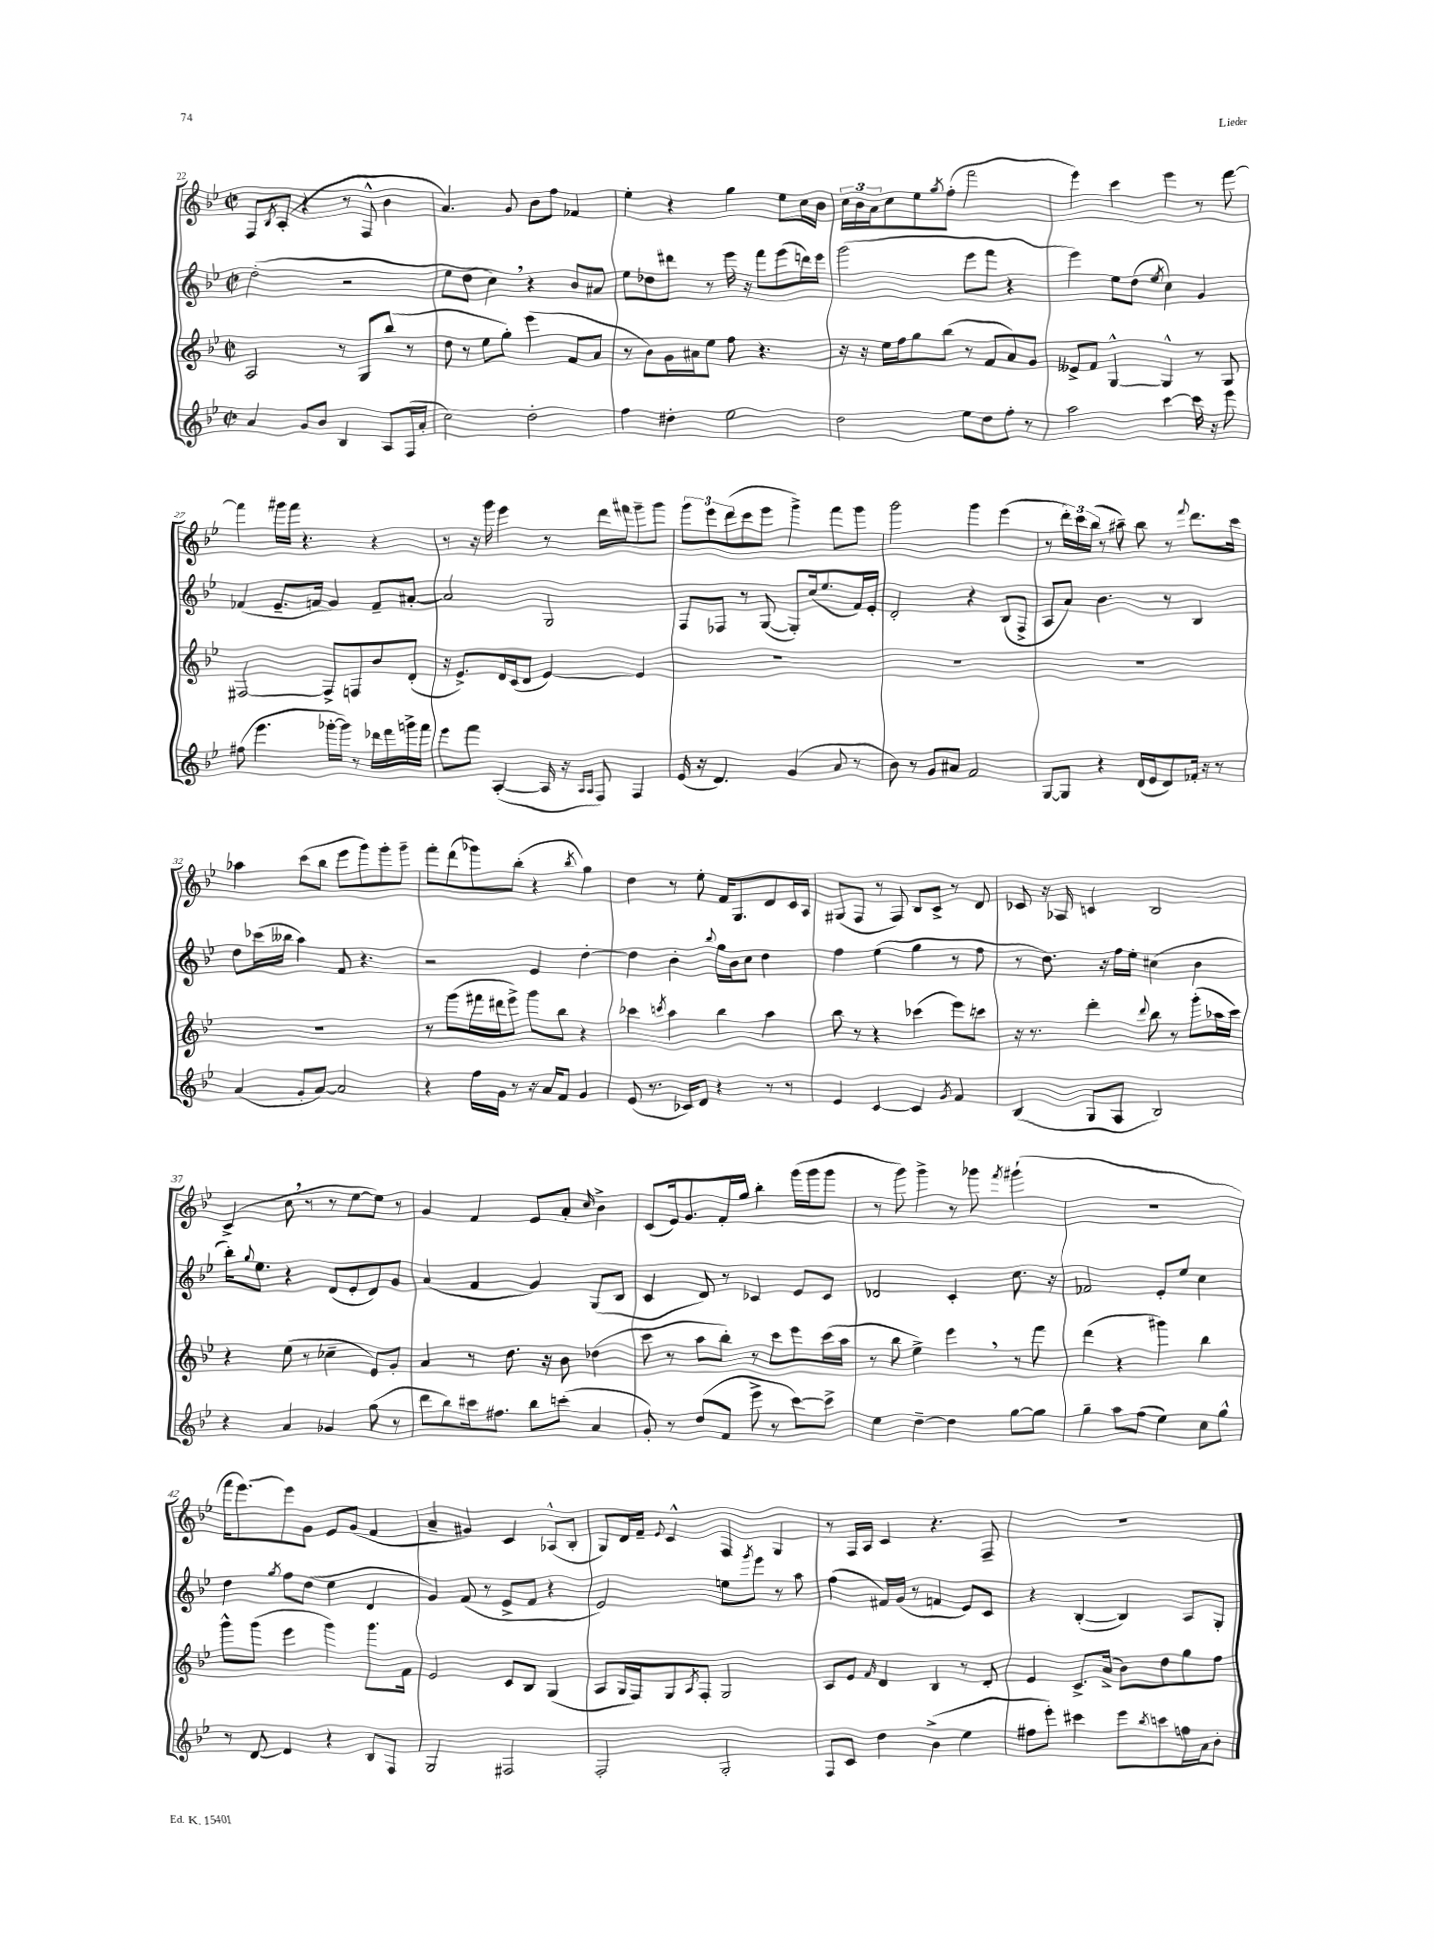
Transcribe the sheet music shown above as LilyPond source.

<<
\new StaffGroup <<
\new Staff = "s0" {
    \clef treble \key bes \major \defaultTimeSignature \time 2/2
    f8 \acciaccatura { bes8 } a8-.( r4 r8 f8-^ bes'4 |
    a'4.) g'8 bes'8 f''8 fes'4 |
    ees''4-. r4 g''4 ees''8 c''16 bes'16 |
    \tuplet 3/2 { c''16 bes'16 a'16 } c''8 ees''8 \acciaccatura { g''8 } f''8-.( f'''2 |
    ees'''4) c'''4 ees'''4 r8 f'''8~ |
    f'''4 gis'''16 f'''16 r4. r4 |
    r8 r16 g'''16 ees'''4 r8 d'''16 fis'''16 g'''8-- g'''8 |
    \tuplet 3/2 { g'''8 ees'''8 d'''8( } c'''8 ees'''8 g'''4->) f'''8 g'''8 |
    g'''2 g'''4 ees'''4( |
    r8 \tuplet 3/2 { d'''16-.) c'''16 bes''16( } r8 ais''8--) bes''8 r8 \appoggiatura { f'''8 } d'''8. c'''16 |
    aes''4 c'''8( bes''8 ees'''8 g'''8) g'''8-. g'''8-- |
    f'''8-. d'''8( ges'''8) bes''8-.( r4 \acciaccatura { bes''8 } g''4) |
    d''4 r8 ees''8-. f'16 g8. d'8 c'16 a16 |
    gis8( f8 r8 f8) bes8 c'8-> r8 d'8 |
    ces'8 r16 aes16 c'4 bes2 |
    c'4->( c''8 \breathe r8 r8 ees''8~ ees''8) r8 |
    g'4 f'4 ees'8 a'8-. \grace { c''16 } bes'4-> |
    c'8( ees'16) g'8. f'16-. g''16 bes''4-. g'''16( g'''16 g'''8 |
    r8 g'''8) g'''4-> r8 ges'''8 \acciaccatura { f'''8 } gis'''4-!( |
    R1 |
    f'''16 ees'''8.~) ees'''8 g'8 ees'8 g'8( f'4 |
    a'4-- gis'4) c'4 aes8-^( bes8-. |
    g8) d'16 f'16-- \appoggiatura { ees'8 } c'4-^ f4 g4 |
    r8 f16 a16 c'4 r4. f8-- |
    R1 \bar "|." |
}
\new Staff = "s1" {
    \clef treble \key bes \major \defaultTimeSignature \time 2/2
    d''2-.( r2 |
    ees''8 d''8 c''4) \breathe r4 bes'8 ais'8 |
    ees''8 des''8 dis'''8 r8 ees'''16 r16 f'''8 ees'''8( d'''16) ees'''16 |
    g'''2( ees'''8 f'''8 r4 |
    ees'''4) ees''8 d''8( \acciaccatura { ees''8 } c''4) g'4 |
    fes'4( ees'8.-- f'16 g'4) f'8-- ais'8~-. |
    ais'2 g2 |
    f8 fes8 r8 g8~( g8-.) c''16( ees''8. f'16) ees'16-. |
    d'2-. r4 bes8( f8-> |
    a8 a'8) bes'4. r8 bes4 |
    d''8 ces'''16( beses''16 a''4) f'8 r4. |
    r2 ees'4 d''4~-. |
    d''4 bes'4-. \appoggiatura { bes''8 } g''16 bes'16 c''8 d''4 |
    f''4 ees''4( g''4 r8 f''8 |
    r8 d''8.) r16 f''16 ees''16-. cis''4( bes'4 |
    bes''16-.) \appoggiatura { g''8 } ees''8. r4 d'8( ees'8-. d'8) g'8 |
    a'4( f'4 g'4) g8( bes8 |
    c'4 d'8) r8 ces'4 ees'8 ces'8 |
    des'2 c'4-. c''8. r16 |
    fes'2 ees'8-. ees''8 c''4 |
    d''4 \acciaccatura { g''8 } f''8 d''8( ees''4 d'4 |
    g'4) f'8( r8 ees'8-> f'8 r4 |
    ees'2) e''8 \acciaccatura { g'''8 } ees'''8 r8 a''8 |
    f''4( fis'16) g'16( r8 f'4 ees'8) c'8 |
    r4 bes4~-.( bes4) a8 g8-. \bar "|." |
}
\new Staff = "s2" {
    \clef treble \key bes \major \defaultTimeSignature \time 2/2
    a2 r8 g8 bes''8( r8 |
    d''8 r8 ees''8 g''8-.) ees'''4( f'8 a'8 |
    r8 bes'8) g'16 ais'16 ees''8 f''8 r4. |
    r16 r16 ees''16 f''16 g''8 bes''8( r8 f'8 a'8) g'8 |
    eeses'8-> f'8 g4~-^ g4-^ r8 g8 |
    fis2~ fis8-> f8 bes'8 d'8-.( |
    r16 ees'8.->) d'16 c'16( d'8 ees'4~) ees'4 |
    R1 |
    R1 |
    R1 |
    R1 |
    r8 g'''8( fis'''16 dis'''16 ees'''8->) g'''8 bes''8 r4 |
    ces'''4 \acciaccatura { c'''8 } a''4 bes''4 a''4 |
    bes''8 r8 r4 ces'''4( ees'''8) c'''8 |
    r16 r8. d'''4-. \appoggiatura { d'''8 } bes''8 r8 g'''8-.( aes''16 c'''16) |
    r4 ees''8( r8 ces''4-- ees'8) g'8-. |
    a'4 r8 d''8. r16 bes'8 des''4( |
    c'''8 r8 a''8 bes''8-.) r8 c'''8 ees'''8 c'''16( a''16 |
    r8 bes''8 ees''4->) ees'''4 \breathe r8 f'''8 |
    d'''4( r4 gis'''4) bes''4 |
    g'''8-^ g'''8( ees'''4 g'''4) g'''8. f'16 |
    ees'2 c'8 bes8 g4( |
    a8 g16 f16) g8 \acciaccatura { a8 } f8-. g2 |
    a8 ees'8 \grace { f'16 } d'4 bes4 r8 d'8-. |
    ees'4 c'8.-> a'16->( bes'8) d''8 g''8 f''8 \bar "|." |
}
\new Staff = "s3" {
    \clef treble \key bes \major \defaultTimeSignature \time 2/2
    a'4 g'8 bes'8 bes4 a8 f16( a'16-. |
    c''2) d''2-. |
    f''4 dis''4-. ees''2 |
    d''2 ees''8 d''8 f''8-. r8 |
    a''2 c'''4~ c'''16 r16 ees'''8 |
    fis''8( ees'''4. ges'''16~-. ges'''16) r8 des'''16 f'''16 g'''16-> f'''16 |
    ees'''8 f'''8 a4~-.( a16 r16 \grace { a16 a16 } f8) f4 |
    ees'16( r16 d'4.) g'4( a'8 r8 |
    bes'8) r8 g'8 ais'8 f'2 |
    g8~ g8 r4 d'16( ees'16 d'8) fes'16-. r16 r8 |
    a'4( g'8-. a'8~) a'2 |
    r4 f''16 g'16 r8 r16 a'16 f'8 g'4 |
    ees'8( r8. ces'16) d'8 r4 r8 r8 |
    ees'4 c'4~ c'4 \acciaccatura { g'8 } f'4 |
    bes4( g8 a8 bes2) |
    r4 a'4 ges'4 g''8( r8 |
    d'''8 bes''8) cis'''16 fis''8. bes''8 c'''8-.( a'4 |
    g'8-.) r8 d''8( f'8 ees'''8-> r8 c'''8~) c'''8-> |
    ees''4 d''4~-- d''4 g''8~ g''8 |
    g''4-- a''8 f''8( ees''4) c''8 g''8-^ |
    r8 d'8~ d'4 r4 bes8 f8 |
    g2 fis2 |
    f2-. g2-. |
    f8 c'8 d''4 bes'4->( ees''4 |
    fis''8 ees'''8-.) cis'''4 ees'''8 \acciaccatura { bes''8 } c'''8 f''16 a'16 bes'8-. \bar "|." |
}
>>
>>
\layout { \context { \Score currentBarNumber = #22 } }
